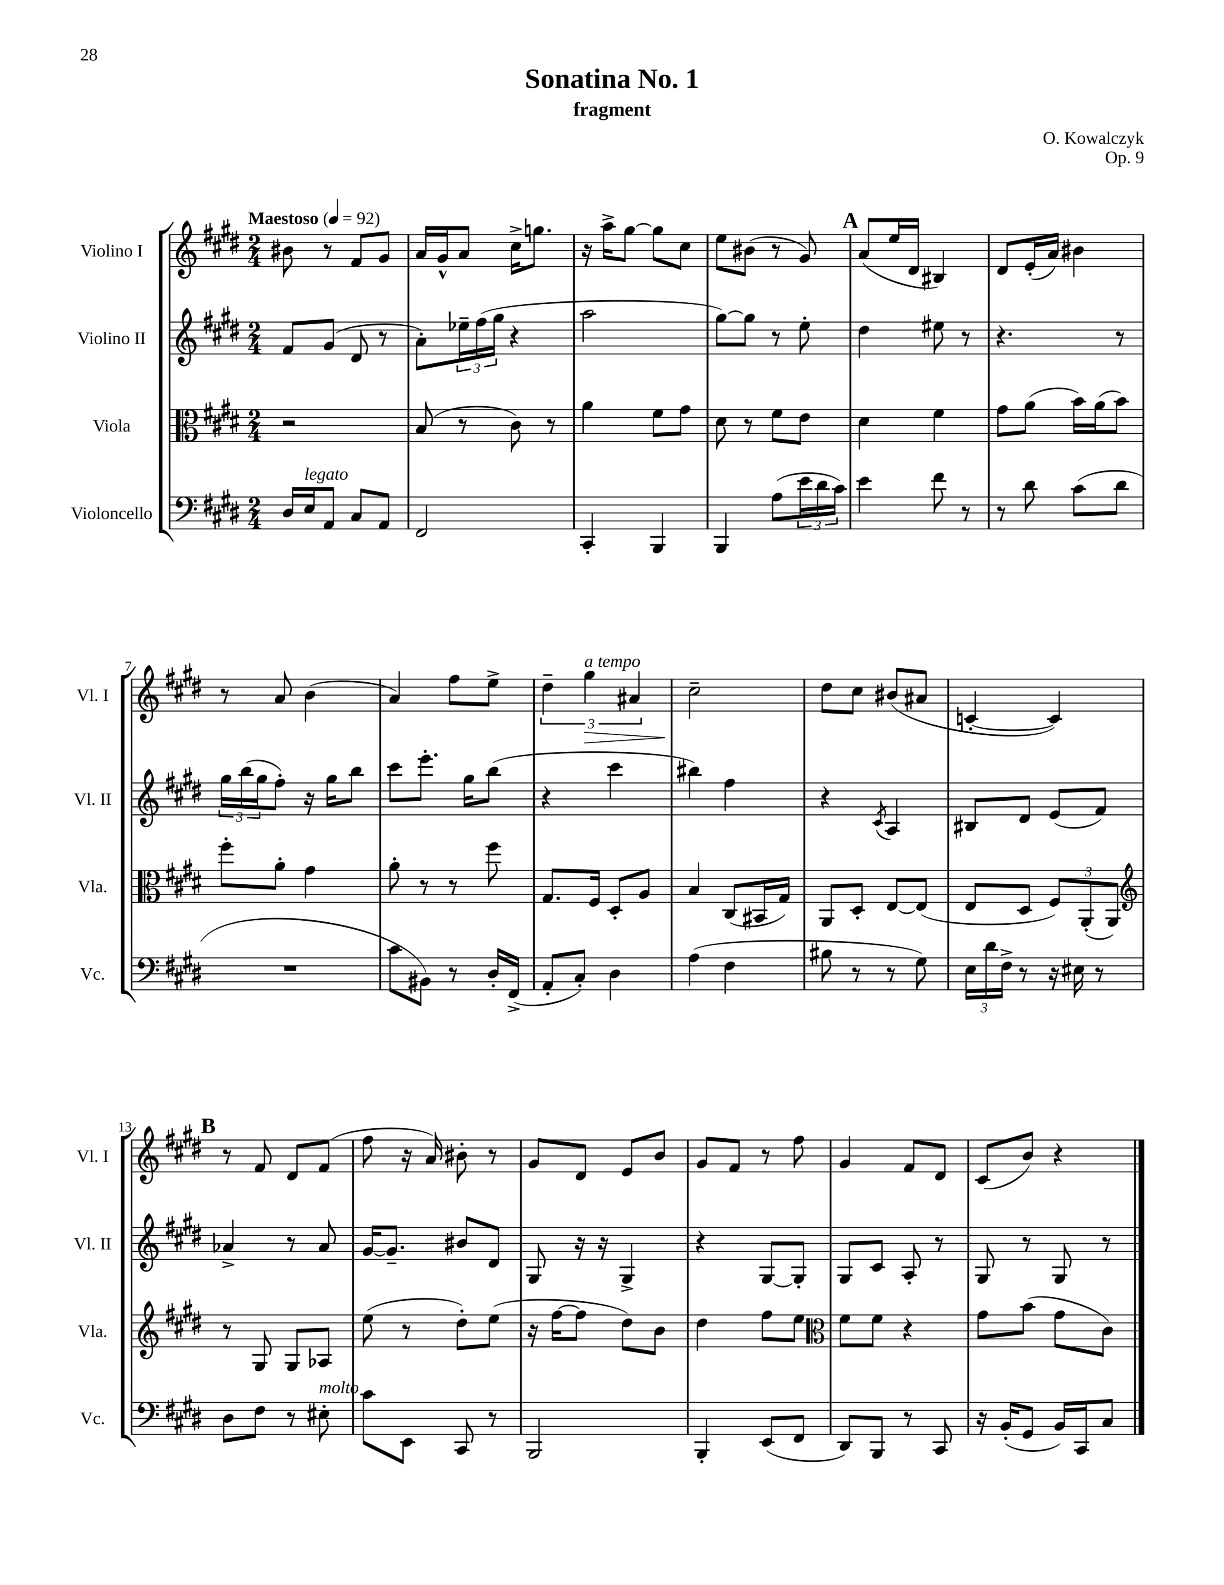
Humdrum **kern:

**kern	**kern	**kern	**kern
*staff4	*staff3	*staff2	*staff1
*clefF4	*clefC3	*clefG2	*clefG2
*k[f#c#g#d#]	*k[f#c#g#d#]	*k[f#c#g#d#]	*k[f#c#g#d#]
*M2/4	*M2/4	*M2/4	*M2/4
*MM92	*MM92	*MM92	*MM92
16D#	2r	8f#	8b#
16E	.	.	.
8AA	.	(8g#	8r
8C#	.	8d#	8f#
8AA	.	8r	8g#
=	=	=	=
2FF#	(8B	8a')	16a
.	.	.	16g#^^
.	8r	24ee-~	8a
.	.	(24ff#	.
.	.	24gg#	.
.	8c#)	4r	16cc#^
.	.	.	8.gg
.	8r	.	.
=	=	=	=
4CC#'	4a	2aa	16r
.	.	.	16aa^
.	.	.	[8gg#
4BBB	8f#	.	8gg#]
.	8g#	.	8cc#
=	=	=	=
4BBB	8d#	[8gg#)	8ee
.	8r	8gg#]	(8b#
(8A	8f#	8r	8r
24e	8e	8ee'	8g#)
24d#	.	.	.
24c#)	.	.	.
=	=	=	=
4e	4d#	4dd#	(8a
.	.	.	16ee
.	.	.	16d#
8f#	4f#	8ee#	4B#)
8r	.	8r	.
=	=	=	=
8r	8g#	4.r	8d#
8d#	(8a	.	(16e'
.	.	.	16a)
(8c#	16b)	.	4b#
.	(16a	.	.
8d#	8b)	8r	.
=	=	=	=
2r	8ff#'	24gg#	8r
.	.	(24bb	.
.	.	24gg#	.
.	8a'	8ff#')	8a
.	4g#	16r	(4b
.	.	16gg#	.
.	.	8bb	.
=	=	=	=
8c#	8a'	8ccc#	4a)
8BB#)	8r	8.eee'	.
8r	8r	.	8ff#
.	.	16gg#	.
16D#'	8ff#	(8bb	8ee^
(16FF#^	.	.	.
=	=	=	=
8AA'	8.G#	4r	6dd#~
8C#')	.	.	.
.	.	.	6gg#
.	16F#	.	.
4D#	8D#'	4ccc#	.
.	.	.	6a#
.	8A	.	.
=	=	=	=
(4A	4B	4bb#)	2cc#~
4F#	(8C#	4ff#	.
.	16BB#	.	.
.	16G#)	.	.
=	=	=	=
8B#	8AA	4r	8dd#
8r	8D#'	.	8cc#
.	.	8qc#	.
8r	[8E	4A	(8b#
8G#)	(8E]	.	8a#
=	=	=	=
24E	8E	8B#	[4c'
24d#	.	.	.
24F#^	.	.	.
8r	8D#	8d#	.
16r	12F#)	(8e	4c])
16E#	.	.	.
.	(12AA'	.	.
8r	.	8f#)	.
.	12AA)	.	.
=	=	=	=
*	*clefG2	*	*
8D#	8r	4a-^	8r
8F#	8G#	.	8f#
8r	8G#	8r	8d#
8E#'	8A-	8a-	(8f#
=	=	=	=
8c#	(8ee	[16g#	8ff#
.	.	8.g#~]	.
8EE	8r	.	16r
.	.	.	16a)
8CC#	8dd#')	8b#	8b#'
8r	(8ee	8d#	8r
=	=	=	=
2BBB	16r	8G#	8g#
.	[16ff#	.	.
.	8ff#]	16r	8d#
.	.	16r	.
.	8dd#)	4G#^	8e
.	8b	.	8b
=	=	=	=
4BBB'	4dd#	4r	8g#
.	.	.	8f#
(8EE	8ff#	[8G#	8r
8FF#	8ee	8G#']	8ff#
=	=	=	=
*	*clefC3	*	*
8DD#)	8f#	8G#	4g#
8BBB	8f#	8c#	.
8r	4r	8A'	8f#
8CC#	.	8r	8d#
=	=	=	=
16r	8g#	8G#	(8c#
(16BB'	.	.	.
8GG#	(8b	8r	8b)
16BB)	8g#	8G#	4r
16CC#	.	.	.
8C#	8c#)	8r	.
==	==	==	==
*-	*-	*-	*-
